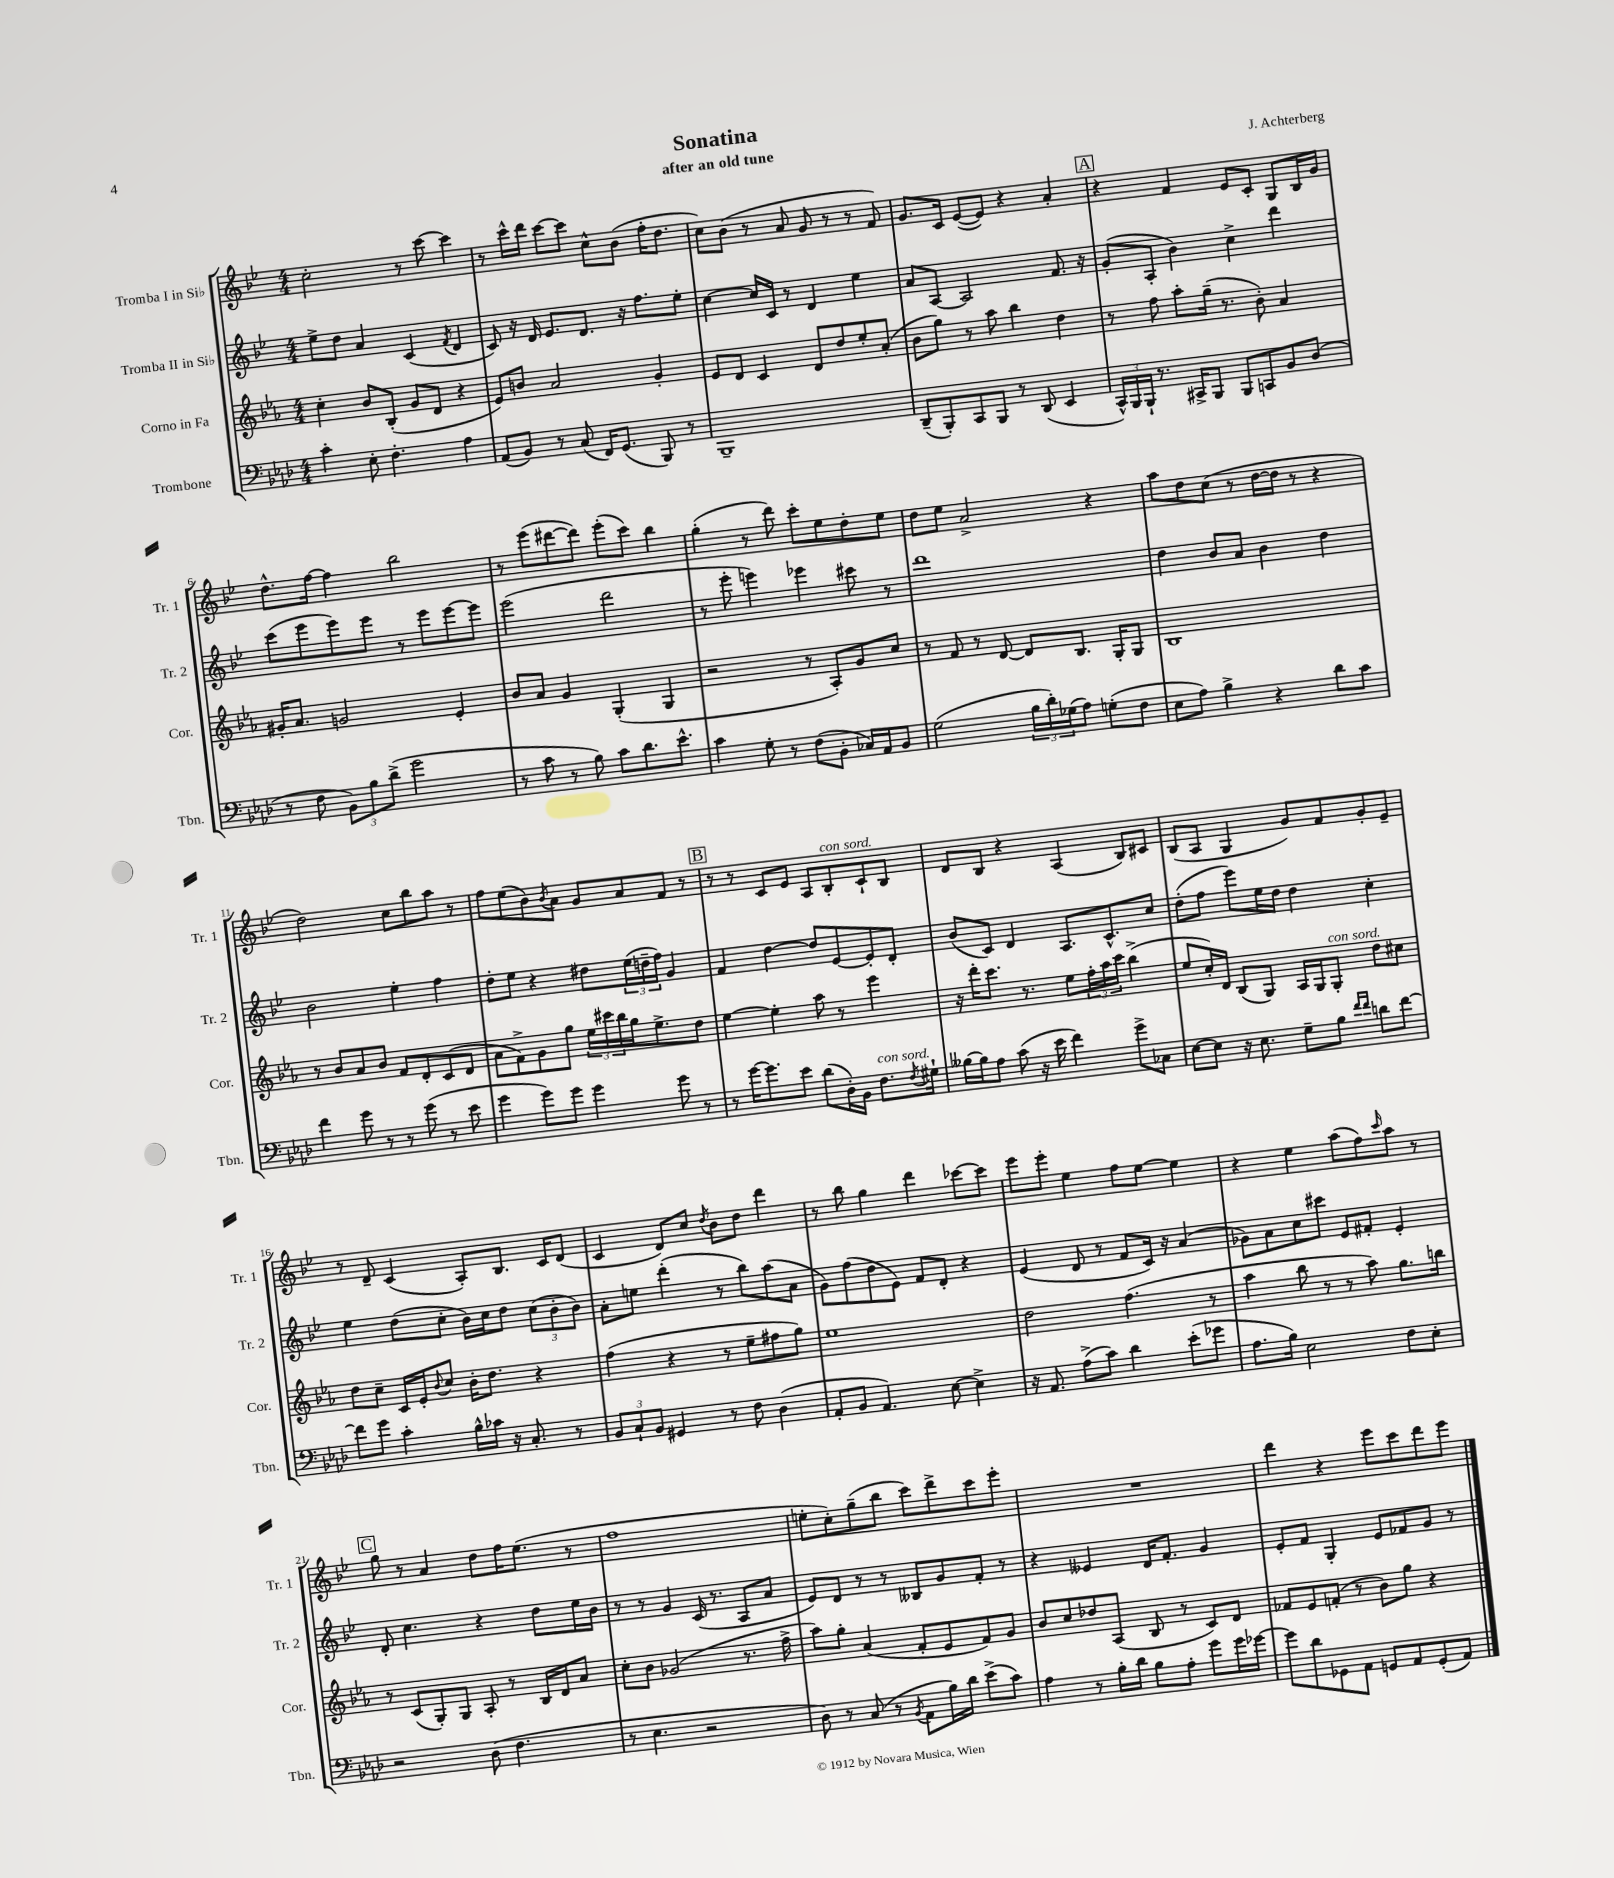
\header { title = "Sonatina" composer = "J. Achterberg" subtitle = "after an old tune" }
<<
\new StaffGroup <<
\new Staff = "s0" \with { instrumentName = "Tromba I in Sib" shortInstrumentName = "Tr. 1" } {
    \clef treble \key bes \major \numericTimeSignature \time 4/4
    c''2-. r8 c'''8~ c'''4 |
    r8 c'''16-^ d'''16 c'''8~ c'''8 c''8-^ bes'8( f''16-. d''8. |
    c''8) bes'8( r8 a'8 g'8 r8 r8 f'8) |
    g'8. c'16 ees'8~( ees'8) r4 a'4-. |
    \mark \markup { \box "A" } r4 f'4 ees'8 c'8-. g8 bes16 g'16 |
    d''8.-^ f''16~ f''4 bes''2 |
    r8 ees'''8( dis'''8~ dis'''8) ees'''8-.( c'''8) bes''4 |
    g''4-.( r8 d'''8) c'''8-. ees''8 d''8-. ees''8 |
    d''8 ees''8 a'2-> r4 |
    a''8 d''8 c''8( r8 d''16~ d''16 r8 r4 |
    d''2) c''8 bes''8 a''8 r8 |
    f''8 ees''8( bes'8) \acciaccatura { bes'8 } a'8 g'8 a'8 f'8 r8 |
    \mark \markup { \box "B" } r8 r8 c'8 ees'8 a8 bes8-.^\markup { \italic "con sord." } c'8-! bes8 |
    d'8 bes8 r4 a4( bes8) cis'8 |
    bes8( a8 g4 g'8) f'8 g'8-. ees'8-- |
    r8 d'8-- c'4( a8-.) bes8. c'16 d'8( |
    c'4 d'8) c''8 \acciaccatura { d''8 } bes'8 d''8 d'''4 |
    r8 bes''8 g''4 d'''4 ces'''8~ ces'''8 |
    ees'''8 ees'''8-. ees''4 f''8 ees''8~ ees''4 |
    r4 ees''4 a''8( f''8) \grace { c'''16 } a''8 r8 |
    \mark \markup { \box "C" } g''8 r8 a'4 d''8 f''16 ees''8.( r8 |
    f''1 |
    e''8-. c''8-.) g''8--( bes''8 c'''8) d'''8-> c'''8 ees'''8-. |
    R1 |
    d'''4 r4 ees'''8 c'''8 d'''8 ees'''8 \bar "|." |
}
\new Staff = "s1" \with { instrumentName = "Tromba II in Sib" shortInstrumentName = "Tr. 2" } {
    \clef treble \key bes \major \numericTimeSignature \time 4/4
    ees''8-> d''8 a'4 c'4( \acciaccatura { f'8 } d'4 |
    c'8) r16 d'16 ees'8. d'8. r16 f''8. ees''8-. |
    c''4~ c''16 c'16 r8 d'4 ees''4 |
    a'8 a8~ a2 f'8. r16 |
    \mark \markup { \box "A" } g'8-.( a8-. bes'4) c''4-> d'''4 |
    c'''8( ees'''8 ees'''8) ees'''8 r8 ees'''8 ees'''8~ ees'''8 |
    ees'''2( d'''2 |
    r8 ees'''8-. e'''4) ees'''4 cis'''8 r8 |
    d'''1 |
    d''4 bes'8 a'8 bes'4 d''4 |
    bes'2 ees''4-. f''4 |
    d''8-. ees''8 r4 dis''8 \tuplet 3/2 { ees''16( d''16-- f''16) } g'4 |
    \mark \markup { \box "B" } f'4 d''4~ d''8 ees'8~ ees'8-. d'8-. |
    bes'8( c'8) d'4 a8. c'8.-^ c''8 |
    d''8-.( f''8 ees'''8) ees''16 d''16 d''4 c''4-. |
    ees''4 d''8( c''8-. bes'16) c''16 d''8 \tuplet 3/2 { c''8( bes'8-. bes'8) } |
    a'8-. e''8 d'''4-.( r8 bes''8) a''8( a'8 |
    g'8) f''8( d''8 ees'8) f'8 d'8-. r4 |
    ees'4( d'8 r8 f'8 c'16) r16 a'4( |
    ges'8) a'8 c''8 cis'''8 ees'8 fis'8-. ees'4-. |
    \mark \markup { \box "C" } d'8-. c''4. r4 d''8 ees''16 bes'16 |
    r8 r8 g'4 c'16( r8. a8 a'8 |
    ees'8) d'8 r8 r8 beses8 g'8 f'8-. r8 |
    r4 eeses'4 d'16 f'8.-. g'4 |
    ees'8-. f'8 g4-. ees'8 fes'8 g'8 r8 \bar "|." |
}
\new Staff = "s2" \with { instrumentName = "Corno in Fa" shortInstrumentName = "Cor." } {
    \clef treble \key ees \major \numericTimeSignature \time 4/4
    c''4-. bes'8 bes8-.( g'8 d'8 r4 |
    ees'8) b'8 aes'2 g'4-. |
    ees'8 d'8 c'4 d'8 d''8 ees''8-. aes'8-.( |
    bes'8 g''8) r8 aes''8 bes''4 d''4 |
    \mark \markup { \box "A" } r8 f''8 aes''8-. g''16--( r8. bes'8-.) aes'4 |
    gis'16-. aes'8. g'2 ees'4-. |
    bes'8 aes'8 g'4 g4-.( g4 |
    r2 r8 aes8-.) g'8 c''8 |
    r8 f'8 r8 d'8~ d'8 bes8. g16-. g8 |
    bes1 |
    r8 bes'8 aes'8 bes'8 f'8 d'8-. c'8( d'8 |
    aes'8 f'8->) g'8 g''8 \tuplet 3/2 { ees''16 cis'''16 bes''16 } g''16 ees''8.-> d''8 |
    \mark \markup { \box "B" } ees''4~ ees''4-. aes''8 r8 ees'''4 |
    r16 d'''16-. c'''8. r8. ees''8 \tuplet 3/2 { f''16-. aes''16 c'''16 } bes''4->( |
    ees''8 c''16-.) d'16 bes8( g8) aes16 g16 g8-.^\markup { \italic "con sord." } d''8 cis''8 |
    d''8 c''8-- c'16 ees'16-. \appoggiatura { bes'8 } c''8 bes'16-. d''8. r4 |
    f''4( r4 r8 ees''8-- fis''8 g''8) |
    ees''1 |
    d''2 f''4.( r8 |
    aes''4 bes''8 r8 r8 aes''8) g''8. b''16 |
    \mark \markup { \box "C" } r8 c'8( g8-.) g8 aes8-. r8 bes16 d'16 aes'8 |
    c''8-. bes'8 ges'2( r8. f''16-> |
    aes''8) g''8-. aes'4( f'8-. ees'8 f'8) g'8 |
    bes'8 c''8 des''8 aes8( bes8 r8 c'8) d'8 |
    fes'8 ees'8 f'8-.( r8 bes'8) g''8 r4 \bar "|." |
}
\new Staff = "s3" \with { instrumentName = "Trombone" shortInstrumentName = "Tbn." } {
    \clef bass \key aes \major \numericTimeSignature \time 4/4
    c'4-. ees8-. f4.-. aes4 |
    aes,8( bes,8) r8 c8( f,16) g,8.( bes,,8) r8 |
    bes,,1-- |
    des,8--( bes,,8-.) c,8 bes,,8 r8 des,8( ees,4 |
    \mark \markup { \box "A" } \tuplet 3/2 { c,16-^) bes,,16 bes,,16-! } r8. cis,16-> bes,,8 bes,,8 c,8 bes,8 des8( |
    r8 f8 \tuplet 3/2 { bes,8) bes8 des'8->( } g'2 |
    r8 c'8 r8 bes8) c'8 des'8. ees'8.-^ |
    c'4 g8-. r8 f8( bes,8-. ces16) aes,16 bes,8 |
    g2( \tuplet 3/2 { bes16 des'16-.) ges16( } aes8) g8-.( f8 |
    ees8 aes8) bes4-> r4 des'8 c'8 |
    f'4 g'8 r8 r8 g'8( r8 ees'8 |
    g'4 g'8) g'8 g'4 g'8 r8 |
    \mark \markup { \box "B" } r8 g'16~ g'8. ees'8 des'8( des16-.) bes,16 f8.^\markup { \italic "con sord." } \acciaccatura { f8 } gis16-! |
    beses16~ beses16 aes8 c'8( r16 ees'16 f'4) g'8-> ces8 |
    ees8~ ees8 r16 ees8. g8-- bes8 \grace { f'16 f'16 } d'8 f'8~ |
    f'8 g'8 c'4-. bes16-^ ces'16 r16 c8.-. r8 |
    \tuplet 3/2 { bes,8 c8-! bes,8 } gis,4 r8 f8 des4( |
    aes,8-. bes,8 aes,4.) ees8~ ees4-> |
    r16 aes,8. aes8->( c'8) des'4 ees'8-.( ges'8 |
    aes8. bes16) ees2 f8 ees8-. |
    \mark \markup { \box "C" } r2 des8( f4. |
    r8 ees4. r2 |
    des8) r8 c8( r8 \acciaccatura { bes,8 } aes,8 bes16) des'16 ees'8->( c'8) |
    aes4 r8 bes16-. des'16 bes8 aes8-. g'8 g'16 ges'16~ |
    ges'8 des'8 ges,8 aes,8 g,8 aes,8 g,8-.( aes,8) \bar "|." |
}
>>
>>
